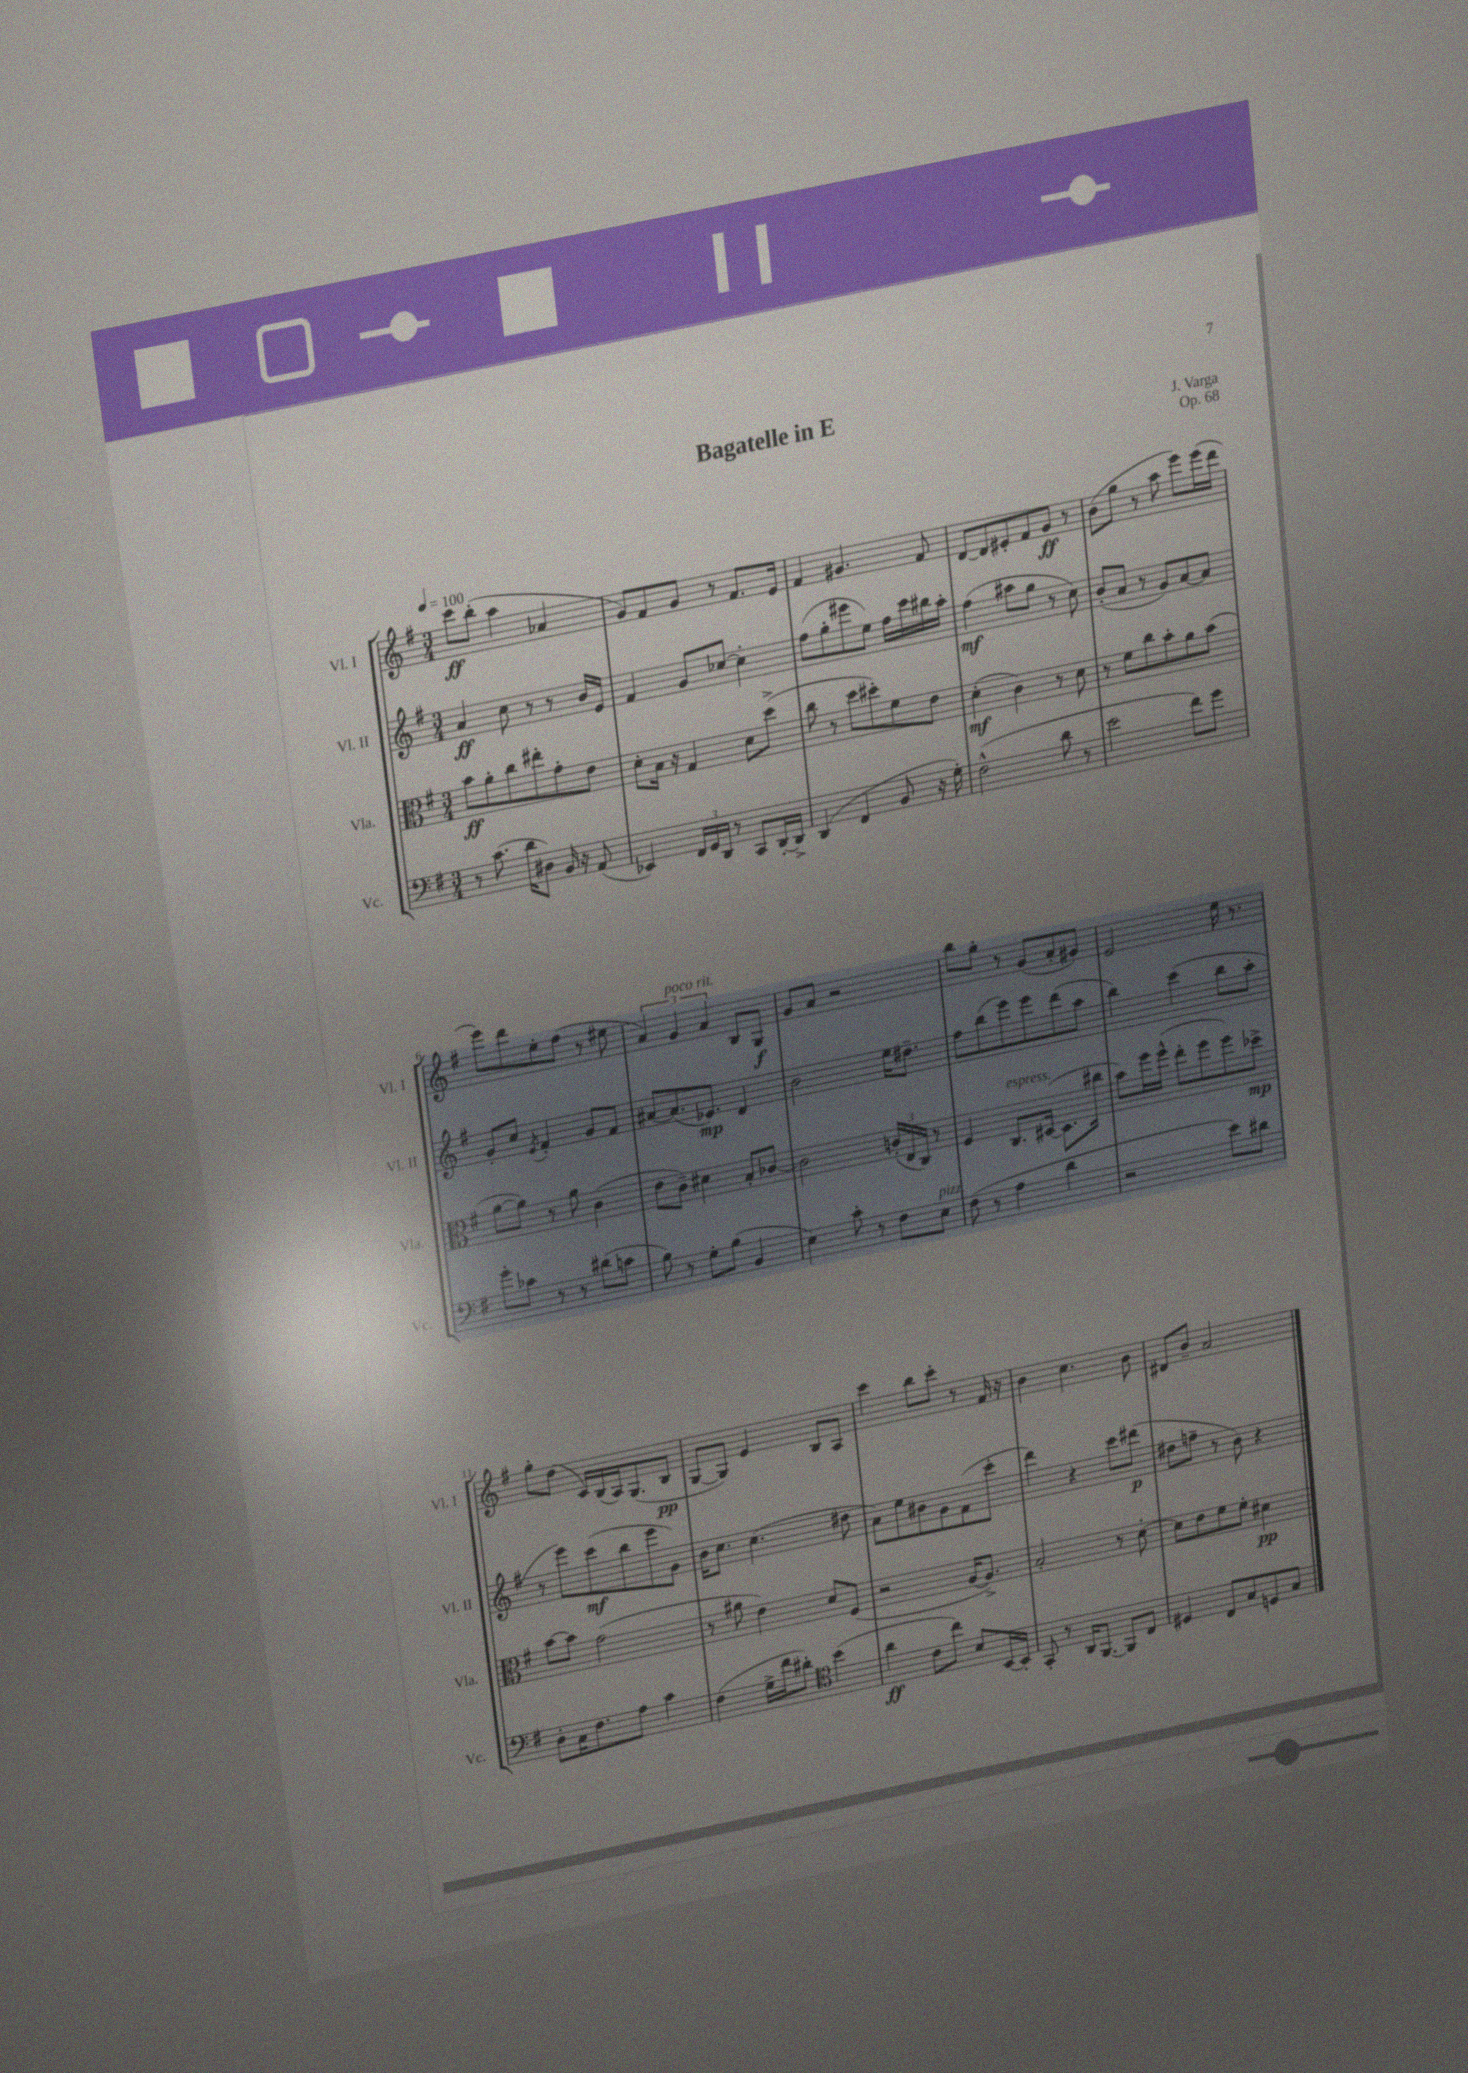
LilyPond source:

\header { title = "Bagatelle in E" composer = "J. Varga" opus = "Op. 68" }
<<
\new StaffGroup <<
\new Staff = "s0" \with { instrumentName = "Vl. I" shortInstrumentName = "Vl. I" } {
    \clef treble \key g \major \numericTimeSignature \time 3/4 \tempo 4 = 100
    c'''8\ff b''8-.( a''4 aes'4 |
    g'8) fis'8 g'8 r8 fis'8. e'16 |
    fis'4 gis'4. fis'8 |
    d'8~ d'8 eis'8-. fis'8 g'8\ff r8 |
    b'8( g''8 r8 a''8 e'''8) e'''16( d'''16 |
    e'''8) d'''8 e''8-. fis''8( r8 eis''8 |
    \tuplet 3/2 { a'4) g'4^\markup { \italic "poco rit." } a'4 } b8 g8\f |
    g'8 a'8 r2 |
    b''8 g''8-. r8 g'8( a'8-. gis'8) |
    e'2 e''16 r8. |
    g''8-. d''8( c'16) b16( a16) g8.( b8\pp |
    g8~ g8) e'4 b8 a8 |
    c'''4 b''8 c'''8-. r8 fis'16 r16 |
    b'4 c''4. b'8 |
    dis'8 b'8-- a'2 \bar "|." |
}
\new Staff = "s1" \with { instrumentName = "Vl. II" shortInstrumentName = "Vl. II" } {
    \clef treble \key g \major \numericTimeSignature \time 3/4
    a'4\ff c''8 r8 r8 b'16 e'16 |
    fis'4 g'8 ces''8~ ces''4-. |
    fis''8( g''8-. eis'''8 e''8) fis''16 c'''16 bis''16 a''16-. |
    fis''4\mf( ais''8 g''8 r8 c''8) |
    b'8-.( a'8 r8 g'8) a'8~ a'8 |
    g'8-. c''8 \acciaccatura { e'8 } fis'4-. g'8 fis'8 |
    ais'8~ ais'8.( ees'8.\mp) d'4 |
    b'2 e''16 dis''8.-- |
    fis''8 b''8( e'''8) e'''8 d'''8( a''8 |
    b''4) c'''4( b''8 a''8-. |
    r8 e'''8) c'''8\mf( b''8 e'''8 g'8) |
    b'16 c''8. c''4.( dis''8 |
    a'8) e''8 bis'8 g'8 fis'8( c'''8-. |
    d'''4) r4 c'''8 dis'''8\p( |
    dis''8 f''8-- r8 b'8) r4 \bar "|." |
}
\new Staff = "s2" \with { instrumentName = "Vla." shortInstrumentName = "Vla." } {
    \clef alto \key g \major \numericTimeSignature \time 3/4
    b'8\ff a'8-. c''8 eis''8-. g'8-. e'8 |
    d'8-. b16 r16 g4 d'8 d''8->( |
    c''8 r8 d''8 dis''8-.) fis'8 e'8 |
    d'4-.\mf( c'4) r8 d'8 |
    r8 fis'8 c''8 b'8-. a'8 b'8( |
    a'8~ a'8) r8 a'8 c'4( |
    e'8 c'8--) dis'4 b8-. ces'8~ |
    ces'2 \tuplet 3/2 { c'16-.( e16 c16) } r8 |
    fis4 c8.^\markup { \italic "espress." } dis16~( dis8. cis''16 |
    b'8) fis''16 fis''16-^( e''8-. fis''8 fis''8) des''8->\mp |
    b'8~ b'8 g'2( |
    r8 ais'8 e'4) d'8 fis8( |
    r2 a16~ a8.->) |
    b2-. r8 d'8~-. |
    d'8 e'8 fis'8 fis'8-. dis'4\pp \bar "|." |
}
\new Staff = "s3" \with { instrumentName = "Vc." shortInstrumentName = "Vc." } {
    \clef bass \key g \major \numericTimeSignature \time 3/4
    r8 c'8.( d'16 dis8) b,16 r16 a,8( |
    ees,4) \tuplet 3/2 { fis,16 g,16 d,16 } r8 c,8 d,16~-. d,16-> |
    d,4( fis,4 b,8 r16 g16-.) |
    fis2-^( d'8 r8 |
    e'2 fis'8) g'8 |
    g'8-. ces'8 r8 r8 dis'8( c'8 |
    b8) r8 g8-. b8( b,4 |
    e4) c'8-. r8 fis8 e8^\markup { \italic "pizz." } |
    fis8( r8 a4 d'4 |
    r2 e'8) dis'8 |
    d8-. c16 fis8. a8 c'4 |
    fis4( g16-> fis'16 dis'8-.) \clef tenor b'4( |
    a'4\ff c'8 c''8) b8 b,16~ b,16-. |
    g,8-. r8 a,16 fis,8.~ fis,8 c8 |
    dis4 c8 g8 d8 g8 \bar "|." |
}
>>
>>
